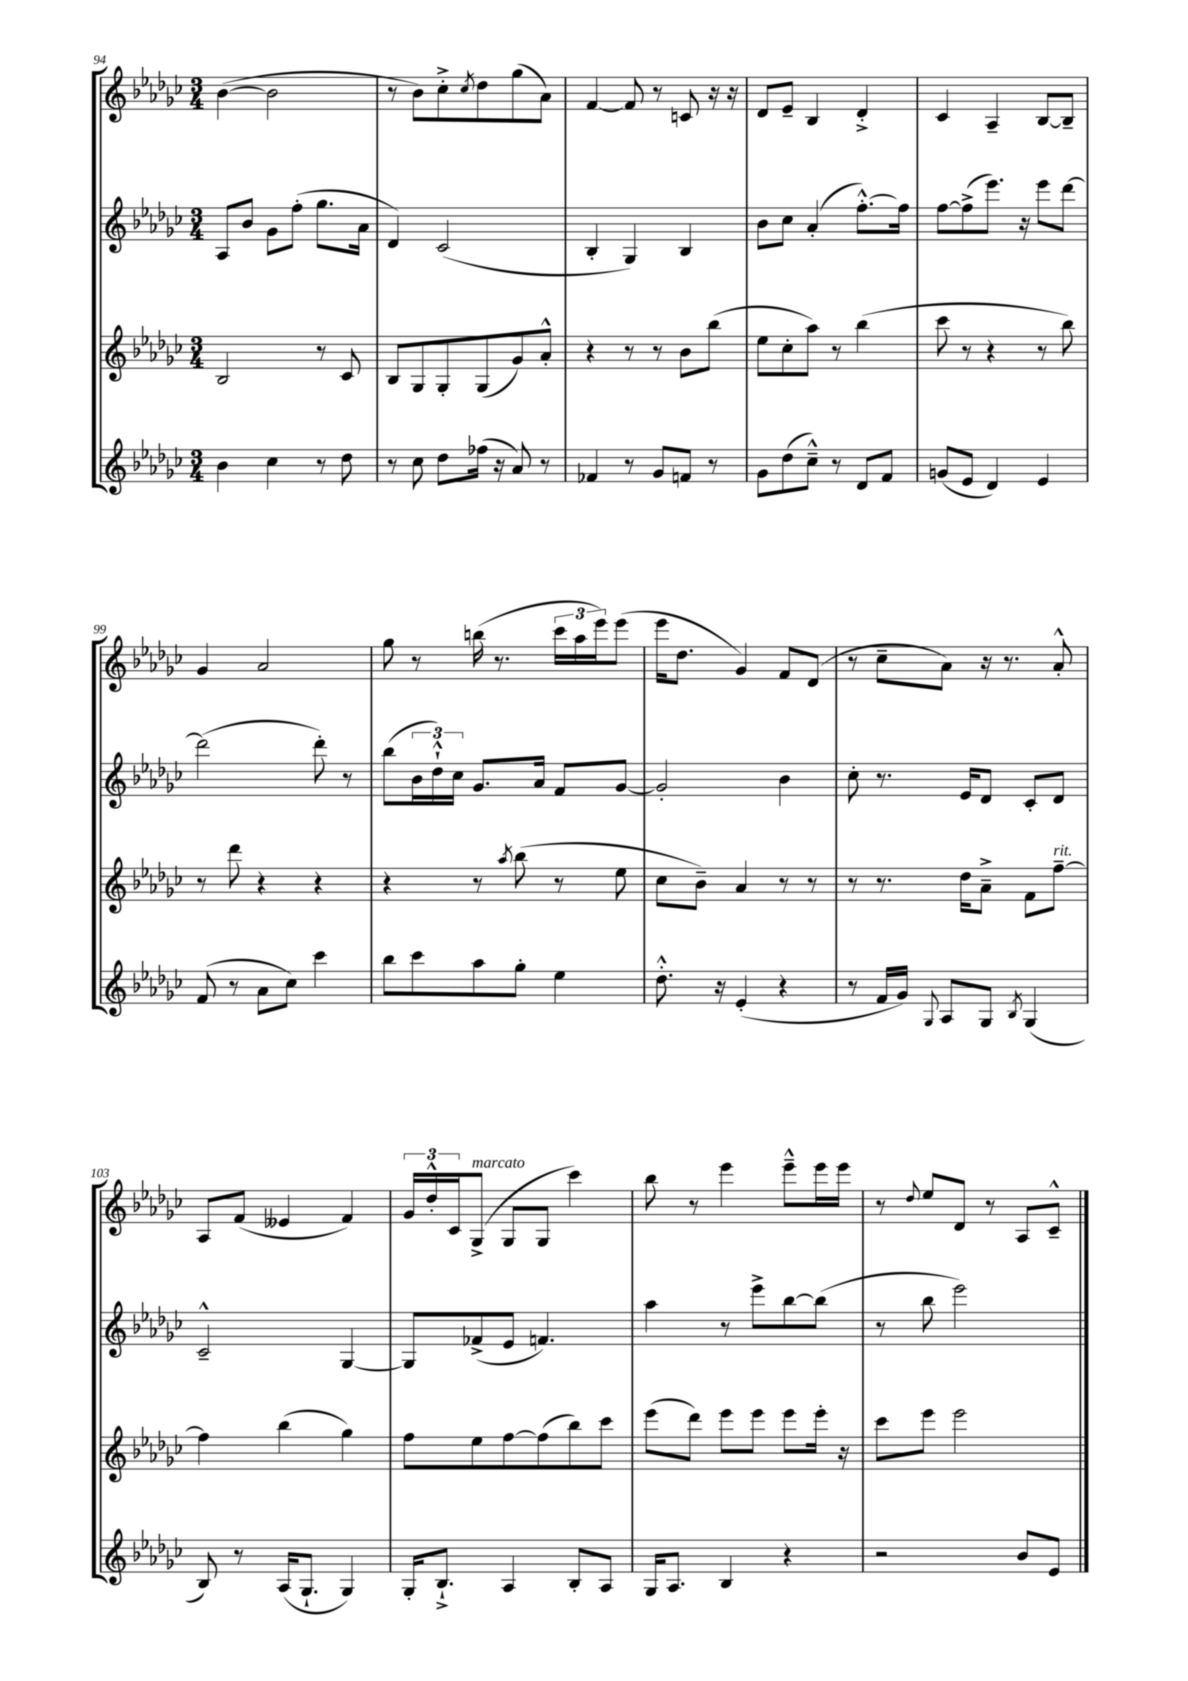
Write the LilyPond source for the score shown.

<<
\new StaffGroup <<
\new Staff = "s0" {
    \clef treble \key ges \major \numericTimeSignature \time 3/4
    bes'4~( bes'2 |
    r8 bes'8) ces''8-.-> \acciaccatura { ces''8 } des''8 ges''8( aes'8) |
    f'4~ f'8 r8 c'8 r16 r16 |
    des'8 ees'8-- bes4 des'4-.-> |
    ces'4 aes4-- bes8~ bes8-- |
    ges'4 aes'2 |
    ges''8 r8 b''16( r8. \tuplet 3/2 { ces'''16 aes''16 ees'''16) } ees'''8( |
    ees'''16 des''8. ges'4) f'8 des'8( |
    r8 ces''8-- aes'8) r16 r8. aes'8-.-^ |
    aes8 f'8( eeses'4 f'4) |
    \tuplet 3/2 { ges'16 des''16-.-^ ces'16 } ges8->^\markup { \italic "marcato" }( ges8 ges8 ces'''4) |
    bes''8 r8 ees'''4 ees'''8---^ ees'''16 ees'''16 |
    r8 \appoggiatura { des''8 } ees''8 des'8 r8 aes8 ces'8---^ \bar "|." |
}
\new Staff = "s1" {
    \clef treble \key ges \major \numericTimeSignature \time 3/4
    aes8 bes'8 ges'8 f''8-.( ges''8. aes'16 |
    des'4) ces'2( |
    bes4-. ges4) bes4 |
    bes'8 ces''8 aes'4-.( f''8.~-.-^) f''16 |
    f''8~ f''8->( ees'''8.) r16 ees'''8 des'''8~ |
    des'''2( des'''8-.) r8 |
    bes''8( \tuplet 3/2 { bes'16 des''16-!-^) ces''16 } ges'8. aes'16 f'8 ges'8~ |
    ges'2-. bes'4 |
    ces''8-. r8. ees'16 des'8 ces'8-. des'8 |
    ces'2---^ ges4~ |
    ges8 fes'8->( ees'8 f'4.) |
    aes''4 r8 ees'''8-> bes''8~ bes''8( |
    r8 bes''8 ees'''2) \bar "|." |
}
\new Staff = "s2" {
    \clef treble \key ges \major \numericTimeSignature \time 3/4
    bes2 r8 ces'8 |
    bes8 ges8 ges8-. ges8( ges'8) aes'8-.-^ |
    r4 r8 r8 bes'8 bes''8( |
    ees''8 ces''8-. aes''8) r8 bes''4( |
    ces'''8 r8 r4 r8 bes''8) |
    r8 des'''8 r4 r4 |
    r4 r8 \acciaccatura { aes''8 } bes''8( r8 ees''8 |
    ces''8 bes'8--) aes'4 r8 r8 |
    r8 r8. des''16 aes'8---> f'8 f''8~--^\markup { \italic "rit." } |
    f''4 bes''4( ges''4) |
    f''8 ees''8 f''8~ f''8( bes''8) ces'''8 |
    ees'''8( des'''8) ees'''8 ees'''8 ees'''8 ees'''16-. r16 |
    ces'''8 ees'''8 ees'''2 \bar "|." |
}
\new Staff = "s3" {
    \clef treble \key ges \major \numericTimeSignature \time 3/4
    bes'4 ces''4 r8 des''8 |
    r8 ces''8 des''8 fes''16( r16 aes'8) r8 |
    fes'4 r8 ges'8 f'8 r8 |
    ges'8 des''8( ces''8---^) r8 des'8 f'8 |
    g'8( ees'8 des'4) ees'4 |
    f'8( r8 aes'8 ces''8) ces'''4 |
    bes''8 ces'''8 aes''8 ges''8-. ees''4 |
    des''8.-.-^ r16 ees'4-.( r4 |
    r8 f'16 ges'16) \appoggiatura { ges8 } aes8 ges8 \acciaccatura { bes8 } ges4( |
    bes8) r8 aes16( ges8.-! ges4) |
    ges16-. bes8.-!-> aes4 bes8-. aes8 |
    ges16 aes8. bes4 r4 |
    r2 bes'8 ees'8 \bar "|." |
}
>>
>>
\layout { \context { \Score currentBarNumber = #94 } }
